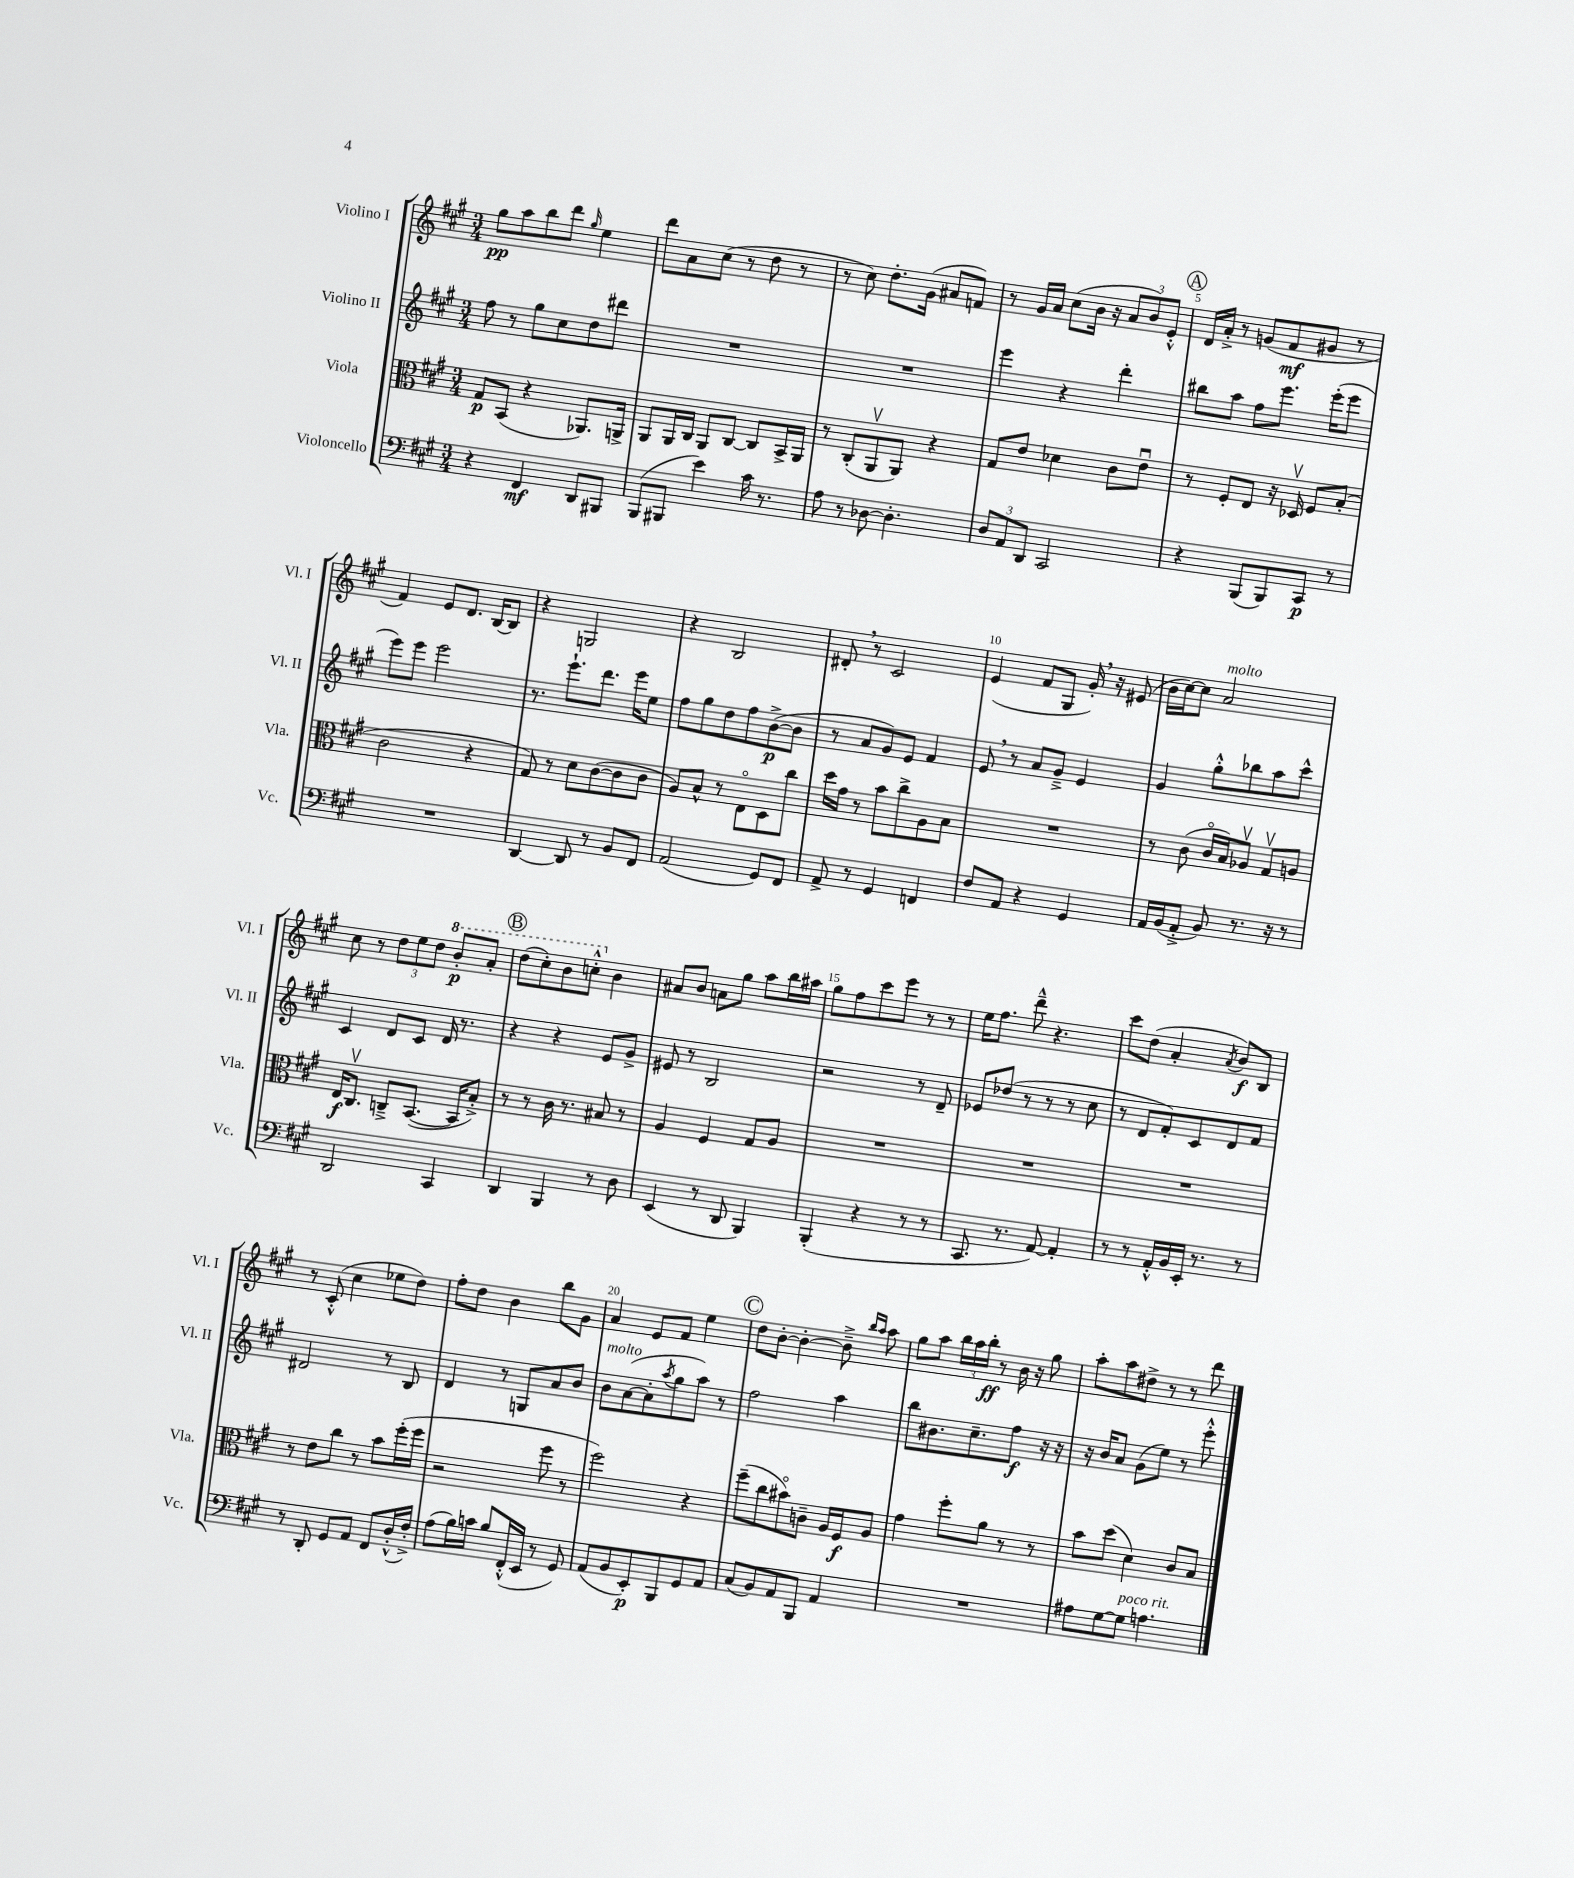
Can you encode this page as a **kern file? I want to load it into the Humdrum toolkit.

**kern	**kern	**kern	**kern
*staff4	*staff3	*staff2	*staff1
*clefF4	*clefC3	*clefG2	*clefG2
*k[f#c#g#]	*k[f#c#g#]	*k[f#c#g#]	*k[f#c#g#]
*M3/4	*M3/4	*M3/4	*M3/4
4r	8G#	8ff#	8gg#
.	(8BB	8r	8aa
4FF#	4r	8gg#	8bb
.	.	8cc#	8ddd
.	.	.	16qqgg#
8DD	8.AA-)	8dd	4ee
8BBB#	.	8ddd#	.
.	16AA^	.	.
=	=	=	=
(8BBB	8AA	2.r	8ddd
8BBB#	16AA	.	8a
.	16C#	.	.
4e)	8AA	.	(8cc#
.	[8C#	.	8r
16c#	8C#]	.	8dd
8.r	.	.	.
.	16BB^	.	8r
.	16AA	.	.
=	=	=	=
8A	8r	2.r	8r
8r	(8C#'	.	8cc#)
[8D-	8AAv	.	8.dd'
4.D-']	8AA)	.	.
.	.	.	(16g#
.	4r	.	8a#
.	.	.	8f)
=	=	=	=
12D	8G#	4eee	8r
12AA	.	.	.
.	8e	.	16g#
12DD	.	.	.
.	.	.	16a
2CC#	4d-	4r	(8cc#
.	.	.	16b
.	.	.	16r
.	8c#	4ddd'	12a
.	.	.	12b)
.	8eu	.	.
.	.	.	12e'^^
=	=	=	=
4r	8r	8bb#	16d
.	.	.	16a'^
.	8F#'	8aa	8r
(8BBB	8E	8ff#	(8g
8BBB)	16r	8.eee	8f#
.	16D-v	.	.
8CC#	8F#	.	8g#
.	.	(16eee'	.
8r	(8B'	8eee	8r
=	=	=	=
2.r	2c#	8eee)	4f#)
.	.	8eee	.
.	.	2eee	8e
.	.	.	8.d
.	4r	.	.
.	.	.	[16B
.	.	.	8B]
=	=	=	=
[4DD	8G#)	8.r	4r
.	8r	.	.
.	.	8.eee`	.
8DD]	8d	.	2G
8r	([8c#	8.ddd	.
8BB	8c#]	.	.
.	.	16eee	.
8FF#	8c#	8ee	.
=	=	=	=
(2AA	8A)	8ff#	4r
.	8B^^	8gg#	.
.	8r	8dd	2B
.	8Eo	8ff#	.
8GG#)	8D	([8b^	.
8FF#	8cc#	8b]	.
=	=	=	=
8AA^	16dd	8r	8d#'
.	16g#	.	.
8r	8r	8a	8r
4GG#	8b	8g#)	2c#
.	8cc#^	8e	.
4FF	8A	4f#	.
.	8B	.	.
=	=	=	=
8F#	2.r	8e	(4e
8AA	.	8r	.
4r	.	8a	8f#
.	.	8g#~^	8G#
4GG#	.	4e	16g#')
.	.	.	16r
.	.	.	(8e#
=	=	=	=
16AA	8r	4g#	16b
(16BB	.	.	[16cc#)
8AA'^	(8c#	.	8cc#]
8BB)	16c#o	8gg#'^^	2a
.	16B)	.	.
8.r	8A-v	8bb-	.
.	8G#v	8aa	.
16r	.	.	.
8r	8A	8ccc#^^	.
=	=	=	=
2DD	16E	4c#	8cc#
.	8.C#v	.	.
.	.	.	8r
.	8C~^	8d	12dd
.	.	.	12ee
.	([8.BB	8c#	.
.	.	.	12dd
4CC#	.	16d	8bb'
.	16BB]	8.r	.
.	8B'^)	.	8aa'
=	=	=	=
4DD	8r	4r	(8ddd
.	8r	.	8ccc#')
4BBB	16c#	4r	8bb
.	8.r	.	.
.	.	.	8ccc'^^
8r	8B#	8e	4b
8D	8r	8g#^	.
=	=	=	=
(4EE	4A	8e#	8a#
.	.	8r	8b
8r	4F#	2B	8a
8DD	.	.	8gg#
4BBB)	8G#	.	8aa
.	8A	.	16bb
.	.	.	16aa#
=	=	=	=
(4BBB'	2.r	2r	8gg#
.	.	.	8ff#
4r	.	.	8ccc#
.	.	.	8eee
8r	.	8r	8r
8r	.	8d~	8r
=	=	=	=
8.CC#	2.r	8e-	16ee
.	.	.	8.ff#
.	.	(8dd-	.
8.r	.	.	.
.	.	8r	8ddd~^^
[8AA)	.	8r	4.r
4AA']	.	8r	.
.	.	8cc#	.
=	=	=	=
8r	2.r	8r	8ccc#
8r	.	8d	(8dd
16AA'^^	.	8f#')	4a'
16BB	.	.	.
16EE'	.	8c#	.
8.r	.	.	.
.	.	.	8qa
.	.	8d	8b)
8r	.	8f#	8B
=	=	=	=
8r	8r	2d#	8r
8DD'	8e	.	(8c#'^^
8GG#	8cc#	.	4cc#
8AA	8r	.	.
8FF#	8b	8r	8ee-
(16D'^^	(16ff#'	8B	8dd)
16F#'^)	16ff#	.	.
=	=	=	=
(8A	2r	4d	8ff#'
16B)	.	.	8dd
16c	.	.	.
8B	.	8r	4b
(16FF#'^^	.	8G	.
16EE	.	.	.
8r	8ff#	8a	8bb
8GG#)	8r	8b	8g#
=	=	=	=
(8AA	2ff#)	8b	4a
8BB	.	([8a	.
8EE')	.	8a']	8e
.	.	8qaa	.
8BBB	.	8gg#	8f#
8GG#	4r	8aa)	4ee
8AA	.	8r	.
=	=	=	=
(8C#	(8ff#~	2ff#	8dd
8BB)	8cc#	.	[8b'
8AA	8b#o)	.	4b'_
8BBB	8c~	.	.
4AA	16A	4aa	8b~^]
.	16F#	.	.
.	.	.	16qqbb
.	.	.	16qqaa
.	8A	.	8aa
=	=	=	=
2.r	4g#	8bb	8gg#
.	.	8.b#	8aa
.	8ff#'	.	24bb
.	.	.	24aa
.	.	8.cc#~	.
.	.	.	24bb'
.	8a	.	8r
.	8r	8ff#	16b
.	.	.	16r
.	8r	16r	8gg#
.	.	16r	.
=	=	=	=
8A#	8b	16r	8aa'
.	.	16b	.
[8G#	(8dd	8a	8aa
8G#]	4d)	(8g#	8dd#^
4.A	.	8ee)	8r
.	8c#	8r	8r
.	8B	8eee'^^	8ddd
==	==	==	==
*-	*-	*-	*-
